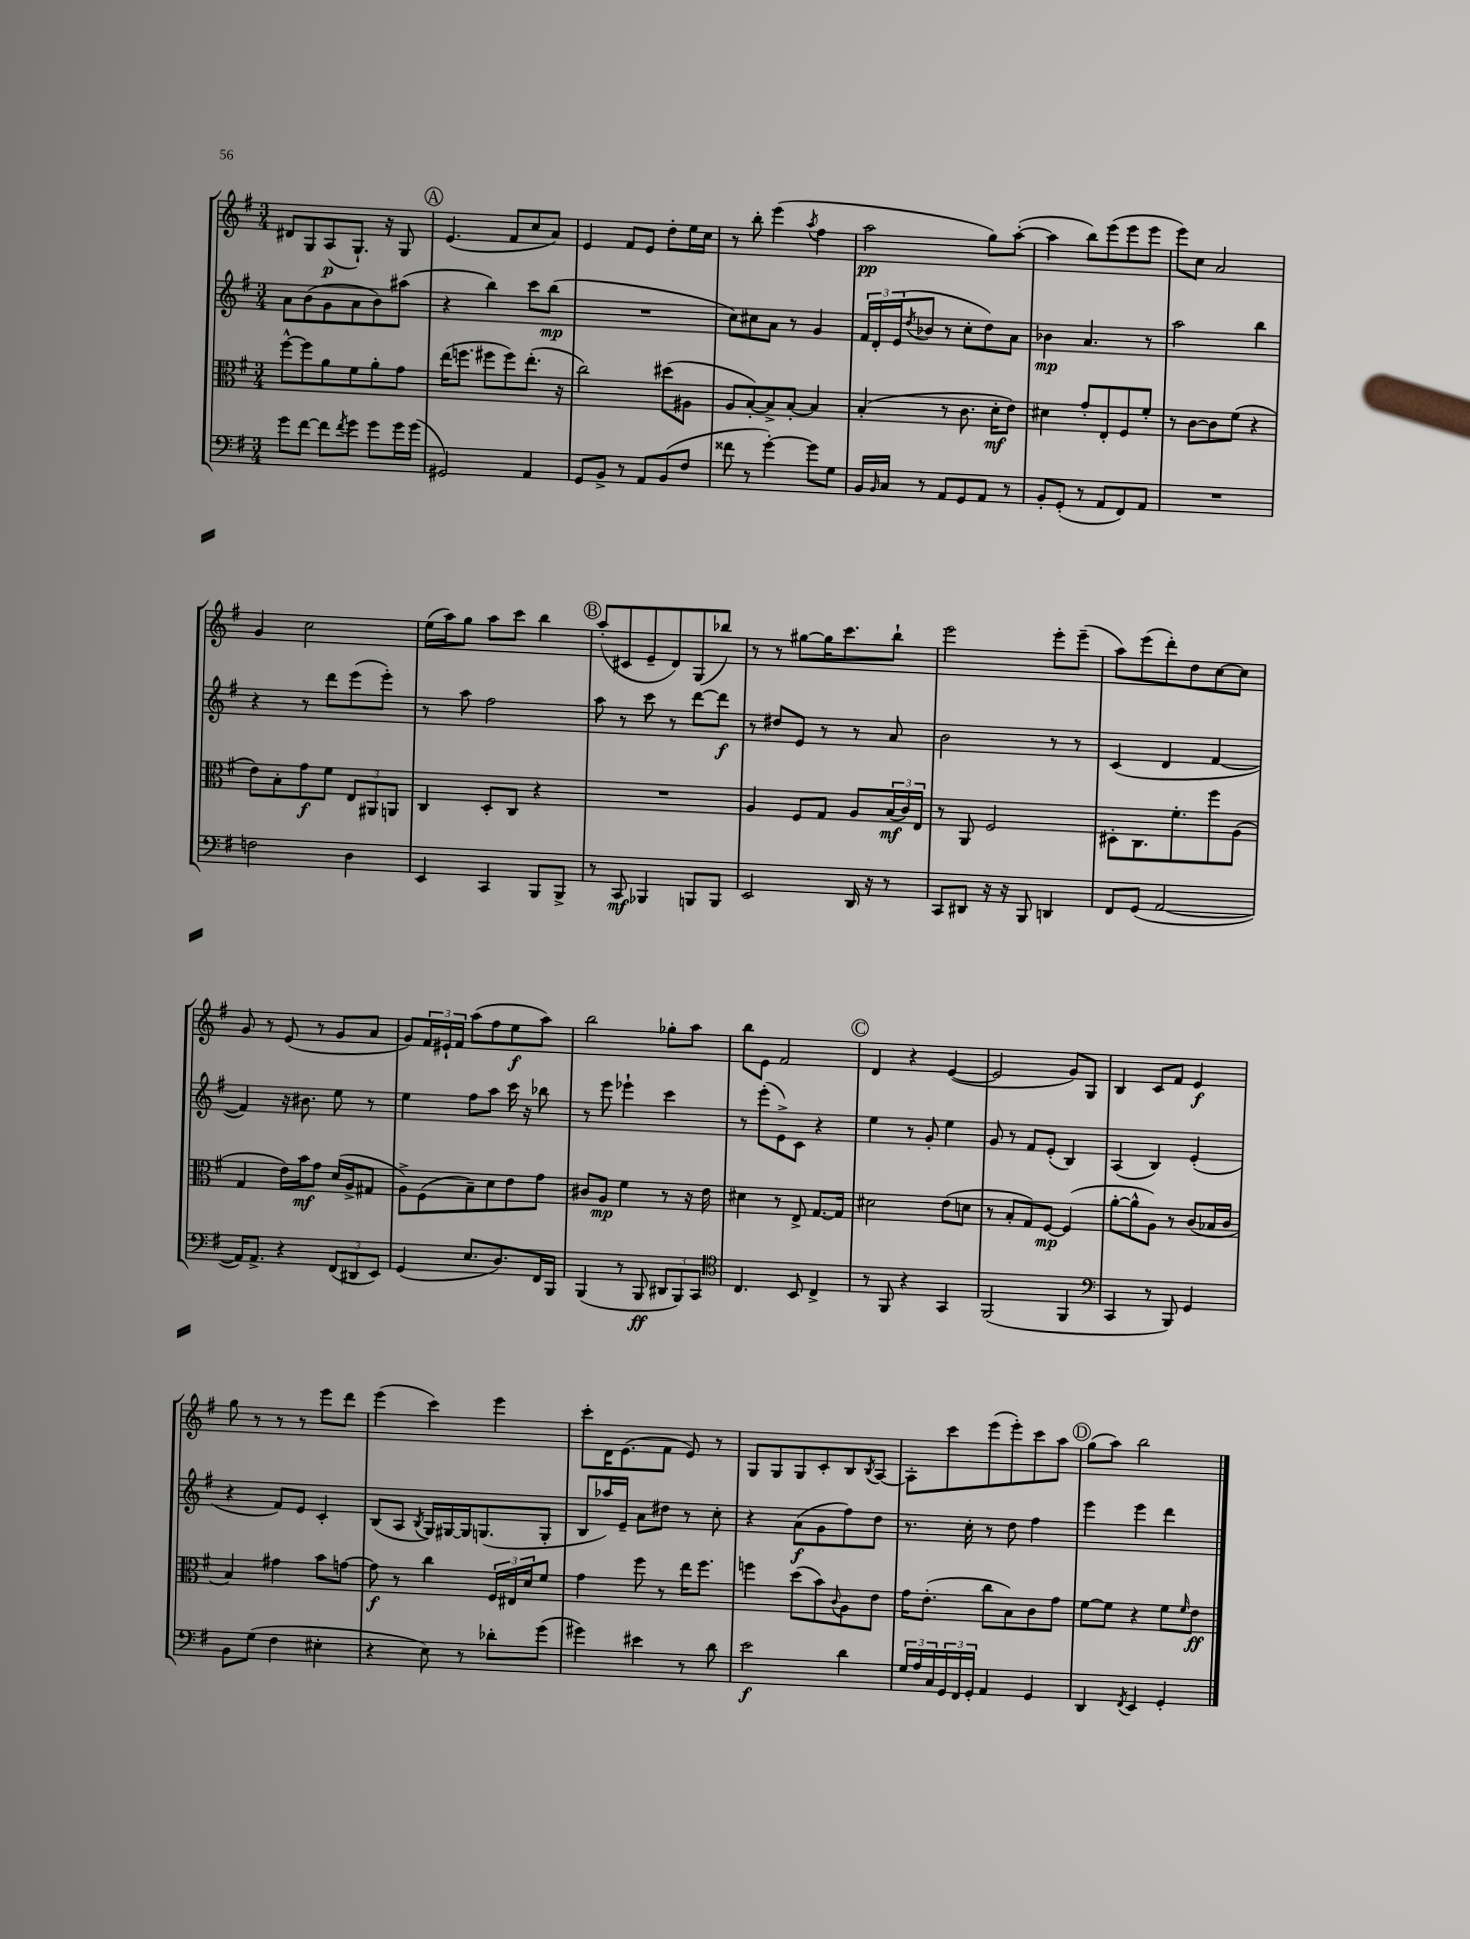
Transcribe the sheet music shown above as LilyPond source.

<<
\new StaffGroup <<
\new Staff = "s0" {
    \clef treble \key g \major \numericTimeSignature \time 3/4
    dis'8 g8 a8\p( g8.-!) r16 g8 |
    \mark \markup { \circle "A" } e'4.( fis'8 c''8 a'8) |
    e'4 fis'8 e'8 d''8-. e''16 c''16 |
    r8 b''8-. e'''4( \acciaccatura { a''8 } fis''4 |
    a''2\pp g''8) a''8~-.( |
    a''4 b''8) e'''8( e'''8 e'''8 |
    e'''8) c''8 a'2 |
    g'4 c''2 |
    e''16( a''16) g''8 a''8 c'''8 b''4 |
    \mark \markup { \circle "B" } a''8-.( cis'8 e'8-- d'8) g8( bes''8) |
    r8 r8 gis''8~ gis''16 c'''8. b''8-! |
    e'''2 e'''8-. e'''8--( |
    a''8) e'''8( d'''8-.) d''8 c''8~ c''8 |
    g'8 r8 e'8( r8 g'8 a'8 |
    g'8) \tuplet 3/2 { fis'16 eis'16-! fis'16 } a''8( fis''8 e''8\f a''8) |
    b''2 ges''8-. a''8 |
    b''8 e'8 fis'2 |
    \mark \markup { \circle "C" } d'4 r4 e'4~( |
    e'2 g'8) g8 |
    b4 c'8 fis'8 e'4\f |
    g''8 r8 r8 r8 e'''8 d'''8 |
    e'''4( c'''4) e'''4 |
    c'''8-. d'16 e'8.( fis'8 e'8) r8 |
    g8 g8 g8 c'8-. b8 \acciaccatura { b8 } a8~ |
    a8-. c'''8 e'''8( e'''8-.) c'''8 a''8 |
    \mark \markup { \circle "D" } g''8( a''8) b''2 \bar "|." |
}
\new Staff = "s1" {
    \clef treble \key g \major \numericTimeSignature \time 3/4
    a'8 b'8( g'8 a'8 b'8) ais''8( |
    \mark \markup { \circle "A" } r4 b''4) c'''8 b''8\mp( |
    R2. |
    c''8) cis''8 a'8 r8 g'4 |
    \tuplet 3/2 { fis'16 d'16-. e'16( } \acciaccatura { d''8 } bes'8 r8 c''8-. d''8) a'8 |
    bes'4\mp a'4. r8 |
    a''2 b''4 |
    r4 r8 d'''8 e'''8( e'''8-.) |
    r8 a''8 fis''2 |
    \mark \markup { \circle "B" } a''8 r8 c'''8 r8 d'''8~ d'''8\f |
    r8 dis''8 e'8 r8 r8 a'8 |
    b'2 r8 r8 |
    c'4( d'4 fis'4~ |
    fis'4) r16 bis'8. e''8 r8 |
    e''4 fis''8 a''8 c'''16 r16 bes''8 |
    r8 e'''8 ees'''4-! c'''4 |
    r8 e'''8-.( e'8->) c'8 r4 |
    \mark \markup { \circle "C" } e''4 r8 g'8-. e''4 |
    g'8 r8 fis'8 e'8-.( b4) |
    a4( b4) e'4-.( |
    r4 fis'8) e'8 c'4-. |
    b8( a8 \acciaccatura { b8 } g16) gis16~ gis16 g8.( g8-. |
    b8 aes''16) e'16-- a'8 dis''8 r8 c''8-. |
    r4 a'8\f( g'8 fis''8) d''8 |
    r8. c''16-. r8 d''8 fis''4 |
    \mark \markup { \circle "D" } e'''4 e'''4 d'''4 \bar "|." |
}
\new Staff = "s2" {
    \clef alto \key g \major \numericTimeSignature \time 3/4
    fis''8~-^ fis''8 a'8 fis'8 a'8-. g'8 |
    \mark \markup { \circle "A" } e''16( f''8. fis''8 fis''8) e''8.-.( r16 |
    c''2) dis''8( ais8 |
    a8 b8~-.) b8-> b8~-. b4 |
    b4-.( r8 c'8. d'16-.\mf e'8) |
    dis'4 g'8-. e8-. fis8 fis'8-. |
    r8 c'8~ c'8 fis'8( r4 |
    e'8) b8-. g'8\f fis'8 \tuplet 3/2 { e8 ais,8 a,8 } |
    c4 d8-. c8 r4 |
    \mark \markup { \circle "B" } R2. |
    a4 fis8 g8 a8 \tuplet 3/2 { b16\mf( c'16) e16 } |
    r8 a,8 fis2 |
    dis8-. c8. fis'8.-. fis''8 a8( |
    g4 e'16) b'16\mf g'8 d'16( a16-> gis8 |
    a8->) fis8( b8--) d'8 e'8 g'8 |
    cis'8 a8\mp fis'4 r8 r16 e'16 |
    dis'4 r8 e8-> g8.~ g16 |
    \mark \markup { \circle "C" } dis'2 e'8( d'8 |
    r8 b8-. g8) fis8~\mp fis4( |
    a'8~-. a'8-^ a8) r8 c'8( bes16 c'16 |
    b4) gis'4 b'8 g'8~ |
    g'8\f r8 c''4 \tuplet 3/2 { fis16 eis16 d'16 } fis'8 |
    g'4 fis''8 r8 e''16 fis''8. |
    f''4 d''8( b'8) \appoggiatura { c'8 } a8 e'8 |
    g'16 e'8.-.( c''8 b8) c'8 g'8 |
    \mark \markup { \circle "D" } fis'8~ fis'8 r4 fis'8 \grace { fis'16 } e'8\ff \bar "|." |
}
\new Staff = "s3" {
    \clef bass \key g \major \numericTimeSignature \time 3/4
    g'8 fis'8~ fis'8 \acciaccatura { fis'8 } g'8 g'8 g'16 g'16( |
    \mark \markup { \circle "A" } gis,2) a,4 |
    g,8 b,8-> r8 a,8 b,8( fis8 |
    fisis'8 r8 g'4~-.) g'8 g8 |
    b,16 \grace { b,16 } c16 r8 a,8 g,8 a,8 r8 |
    b,8-. g,8-.( r8 a,8 fis,8) a,8 |
    R2. |
    f2 d4 |
    e,4 c,4 b,,8 b,,8-> |
    \mark \markup { \circle "B" } r8 c,8\mf bes,,4 b,,8 b,,8 |
    e,2 d,16 r16 r8 |
    c,8 dis,8 r16 r16 b,,8 d,4 |
    fis,8 g,8( a,2~ |
    a,16) a,8.-> r4 \tuplet 3/2 { fis,8( dis,8 e,8) } |
    g,4( e8. d8.) fis,16 b,,16 |
    b,,4( r8 b,,8\ff \tuplet 3/2 { dis,8 b,,8) c,8 } |
    \clef tenor c4. b,8 c4-> |
    \mark \markup { \circle "C" } r8 fis,8 r4 g,4 |
    fis,2( fis,4 |
    \clef bass c,4 r8 b,,8) g,4 |
    b,8 g8( fis4 eis4-. |
    r4 e8) r8 des'8-. g'8( |
    gis'4) eis'4 r8 d'8 |
    e'2\f d'4 |
    \tuplet 3/2 { g16 a16 c16 } \tuplet 3/2 { g,16 fis,16 g,16-. } a,4 g,4 |
    \mark \markup { \circle "D" } d,4 \acciaccatura { fis,8 } e,4 g,4-. \bar "|." |
}
>>
>>
\layout { \context { \Score \remove "Bar_number_engraver" } }
